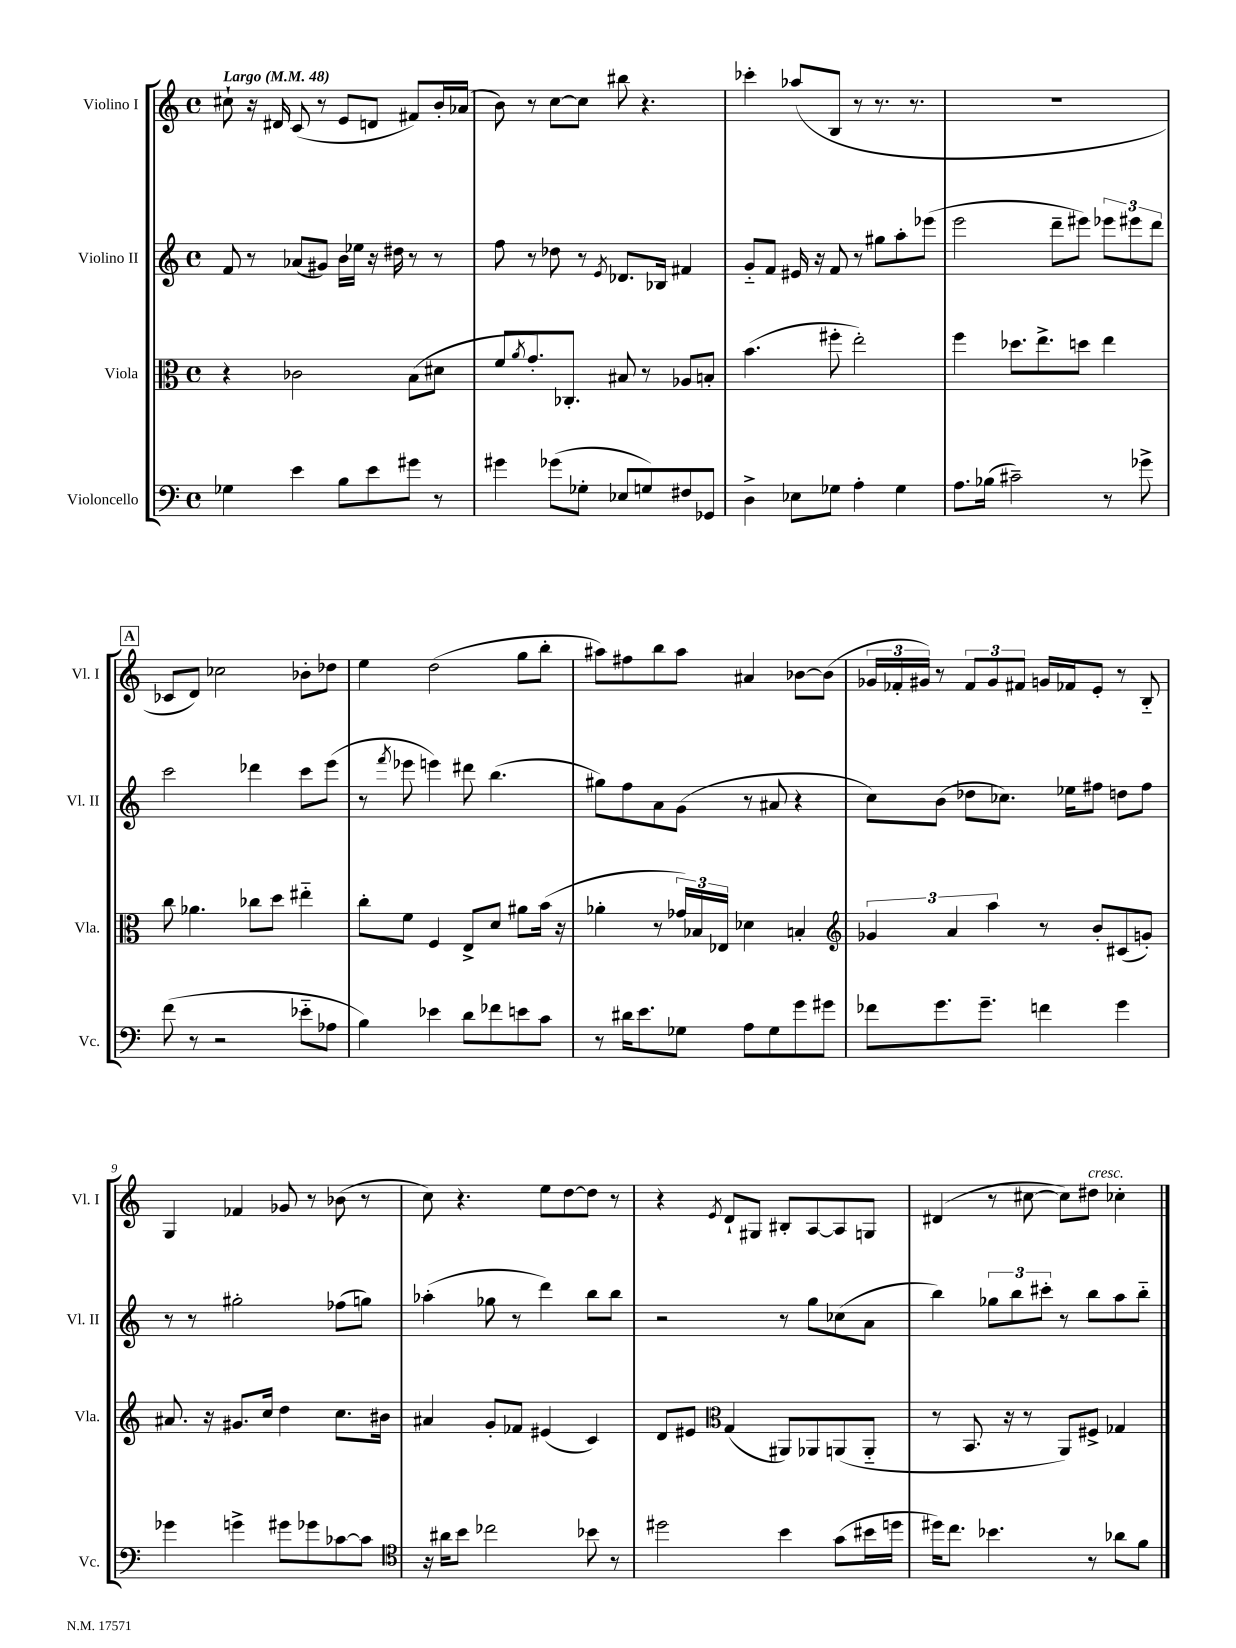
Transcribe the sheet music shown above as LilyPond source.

<<
\new StaffGroup <<
\new Staff = "s0" \with { instrumentName = "Violino I" shortInstrumentName = "Vl. I" } {
    \clef treble \key c \major \defaultTimeSignature \time 4/4 \tempo "Largo" 4 = 48
    cis''8-! r16 dis'16 c'8( r8 e'8 d'8 fis'8) b'16-. aes'16( |
    b'8) r8 c''8~ c''8 bis''8 r4. |
    ces'''4-. aes''8( b8 r8 r8. r8. |
    r1 |
    \mark \markup { \box "A" } ces'8 d'8) ces''2 bes'8-. des''8 |
    e''4 d''2( g''8 b''8-. |
    ais''8) fis''8 b''8 ais''8 ais'4 bes'8~ bes'8( |
    \tuplet 3/2 { ges'16 fes'16-. gis'16) } r8 \tuplet 3/2 { fes'8 gis'8 fis'8 } g'16 fes'16 e'8-. r8 b8-_ |
    g4 fes'4 ges'8 r8 bes'8( r8 |
    c''8) r4. e''8 d''8~ d''8 r8 |
    r4 \acciaccatura { e'8 } d'8-! gis8 bis8-. a8~ a8 g8 |
    dis'4( r8 cis''8~ cis''8) dis''8^\markup { \italic "cresc." } ces''4-. \bar "|." |
}
\new Staff = "s1" \with { instrumentName = "Violino II" shortInstrumentName = "Vl. II" } {
    \clef treble \key c \major \defaultTimeSignature \time 4/4
    f'8 r8 aes'8( gis'8) b'16 ees''16 r16 dis''16 r8 r8 |
    f''8 r8 des''8 r8 \acciaccatura { e'8 } des'8. bes16 fis'4 |
    g'8-_ f'8 eis'16 r16 f'8 r8 gis''8 a''8-. ees'''8( |
    e'''2 d'''8-- eis'''8) \tuplet 3/2 { ees'''8 eis'''8 d'''8 } |
    \mark \markup { \box "A" } c'''2 des'''4 c'''8 e'''8( |
    r8 \acciaccatura { f'''8 } ees'''8 e'''4) dis'''8 b''4.( |
    gis''8) f''8 a'8 g'8( r8 ais'8 r4 |
    c''8) b'8( des''8 ces''8.) ees''16 fis''8 d''8 fis''8 |
    r8 r8 gis''2-. fes''8( g''8) |
    aes''4-.( ges''8 r8 d'''4) b''8 b''8 |
    r2 r8 g''8 ces''8( a'8 |
    b''4) \tuplet 3/2 { ges''8 b''8 cis'''8-. } r8 b''8 a''8 b''8-_ \bar "|." |
}
\new Staff = "s2" \with { instrumentName = "Viola" shortInstrumentName = "Vla." } {
    \clef alto \key c \major \defaultTimeSignature \time 4/4
    r4 ces'2 b8( dis'8 |
    f'8 \acciaccatura { a'8 } g'8.-.) ces8.-. bis8 r8 aes8 b8-. |
    b'4.( fis''8-. e''2-.) |
    f''4 des''8. e''8.-> d''8 e''4 |
    \mark \markup { \box "A" } c''8 aes'4. ces''8 d''8 eis''4-_ |
    c''8-. f'8 f4 e8-> d'8 ais'8 b'16( r16 |
    aes'4-. r8 \tuplet 3/2 { ges'16) bes16 ees16 } des'4 b4-. |
    \clef treble \tuplet 3/2 { ges'4 a'4 a''4 } r8 b'8-. cis'8( g'8-.) |
    ais'8. r16 gis'8. c''16 d''4 c''8. bis'16 |
    ais'4 g'8-. fes'8 eis'4( c'4) |
    d'8 eis'8 \clef alto g4( ais,8) aes,8 a,8( a,8-_ |
    r8 b,8. r16 r8 a,8) fis8-> ges4 \bar "|." |
}
\new Staff = "s3" \with { instrumentName = "Violoncello" shortInstrumentName = "Vc." } {
    \clef bass \key c \major \defaultTimeSignature \time 4/4
    ges4 e'4 b8 e'8 gis'8 r8 |
    gis'4 ges'8( ges8-. ees8 g8) fis8 ges,8 |
    d4-> ees8 ges8 a4-. ges4 |
    a8. bes16( cis'2--) r8 ges'8-> |
    \mark \markup { \box "A" } f'8( r8 r2 ees'8-_ aes8 |
    b4) ees'4 d'8 fes'8 e'8 c'8 |
    r8 dis'16 e'8. ges8 a8 ges8 g'8 gis'8 |
    fes'8 g'8. g'8.-- f'4 g'4 |
    ges'4 g'4-> gis'8 ges'8 ces'8~ ces'8 |
    \clef tenor r16 ais'16 b'8 ces''2 bes'8 r8 |
    dis''2 b'4 g'8( bis'16 d''16 |
    dis''16) c''8. bes'4. r8 aes'8 f'8 \bar "|." |
}
>>
>>
